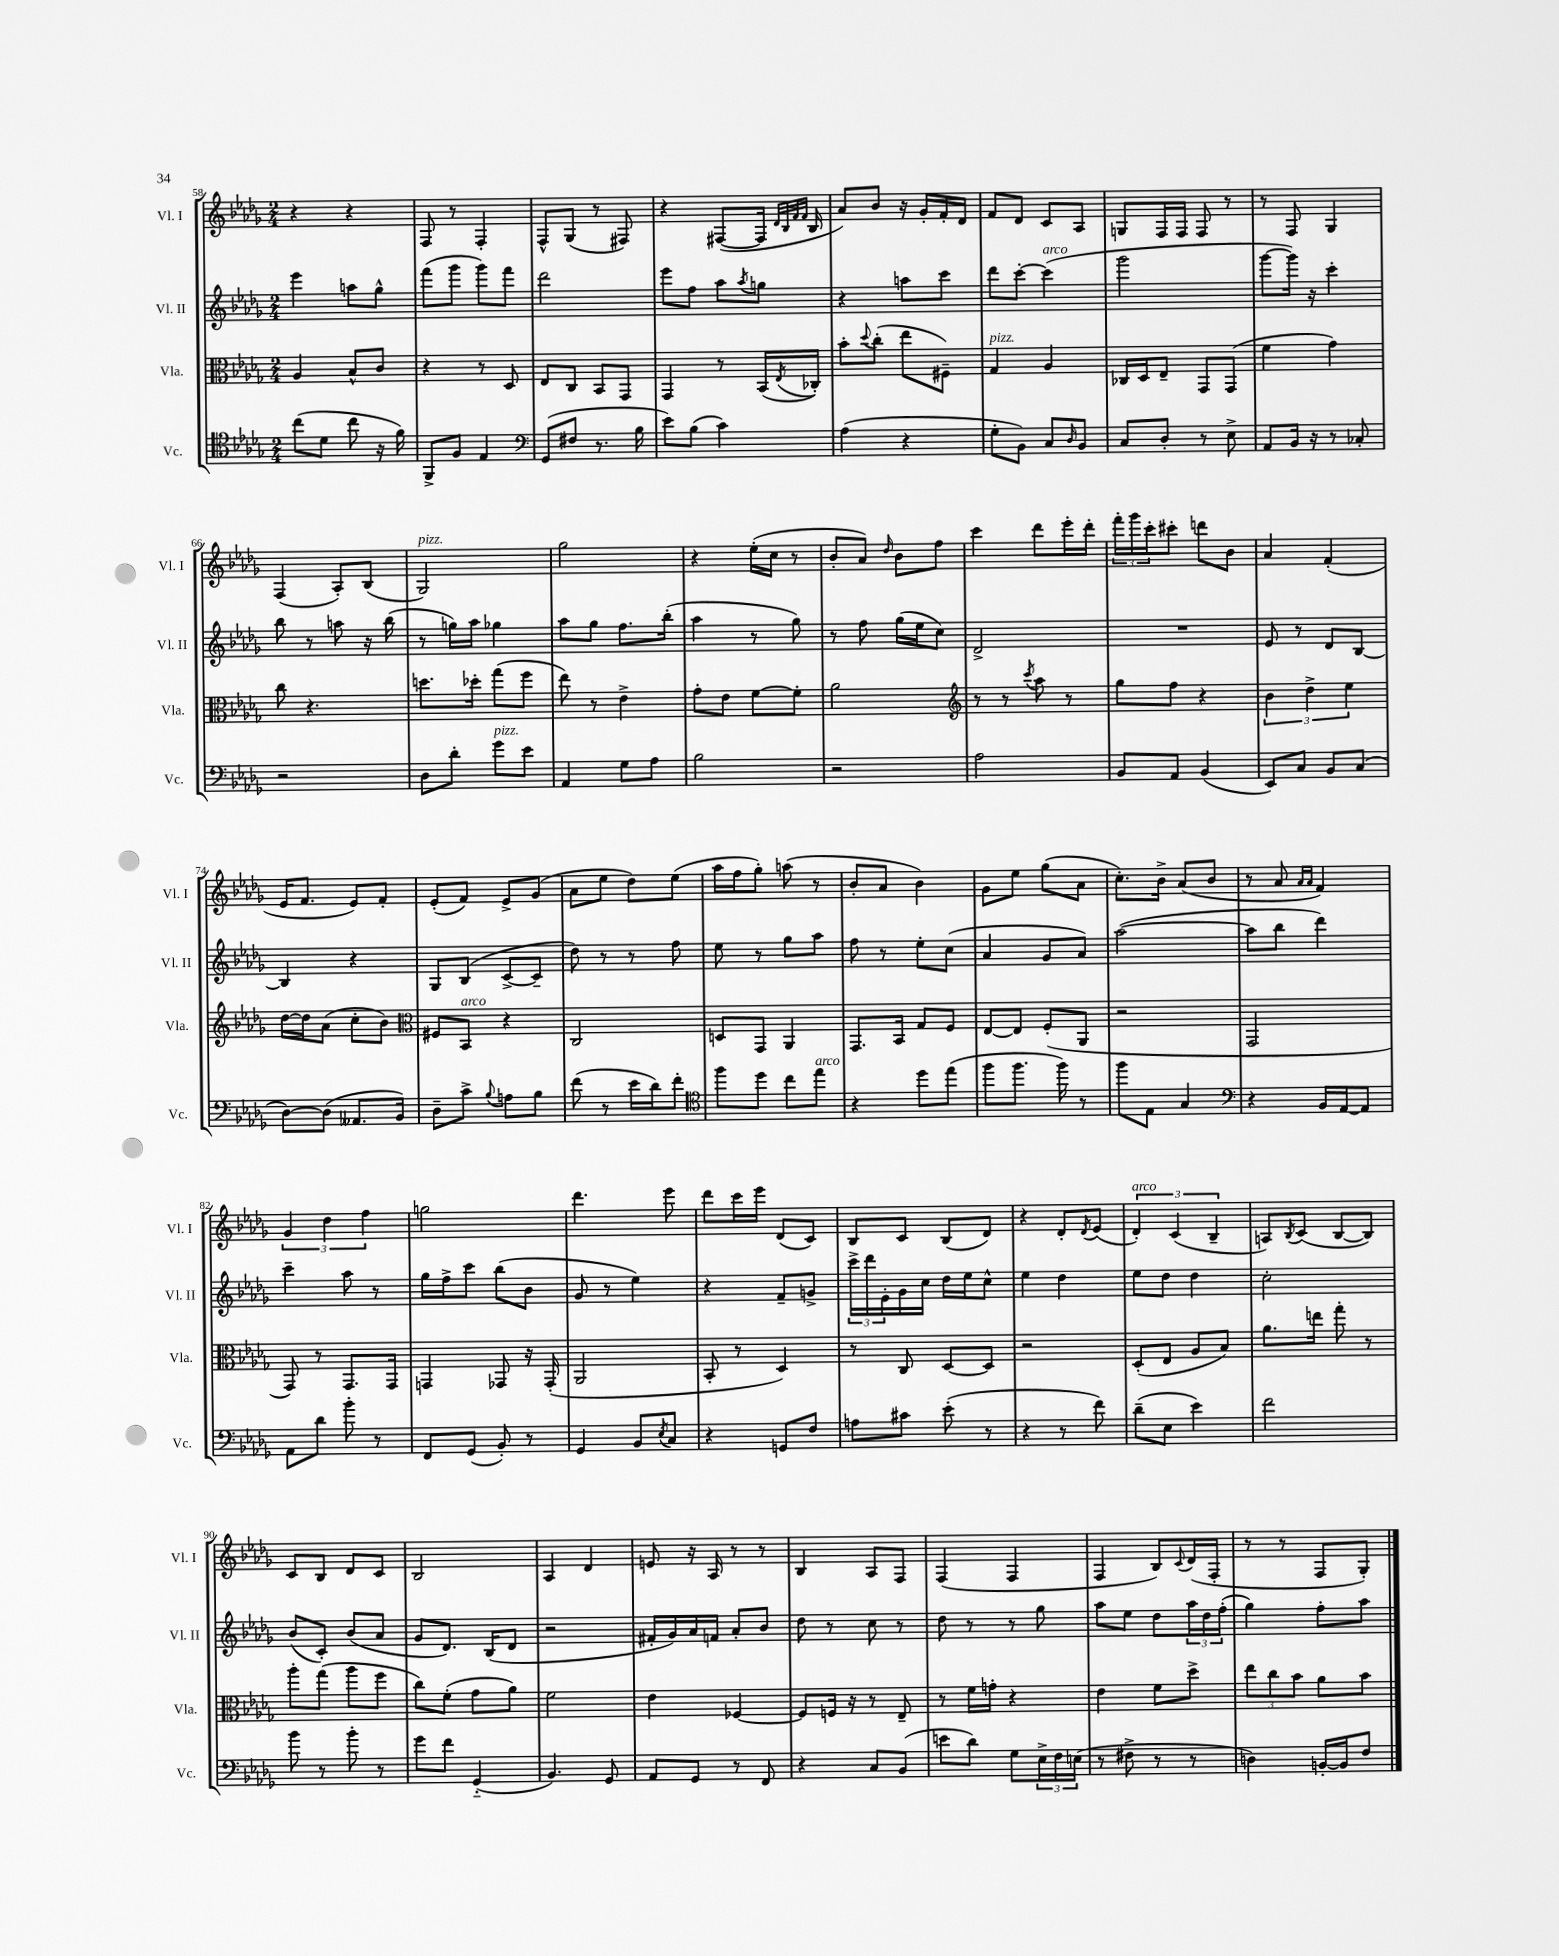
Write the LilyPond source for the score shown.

<<
\new StaffGroup <<
\new Staff = "s0" \with { instrumentName = "Vl. I" shortInstrumentName = "Vl. I" } {
    \clef treble \key des \major \numericTimeSignature \time 2/4
    r4 r4 |
    f8 r8 f4-. |
    f8-^ ges8( r8 fis8) |
    r4 fis8~( fis16 \grace { des'32 bes32 f'32 f'32 } bes16 |
    aes'8) bes'8 r16 ges'16-. f'16-. des'16 |
    f'8 des'8 c'8 aes8 |
    g8 f16 f16 f8 r8 |
    r8 f8 ges4 |
    f4( aes8-.) bes8( |
    ges2^\markup { \italic "pizz." }) |
    ges''2 |
    r4 ees''16-.( c''16 r8 |
    bes'8-. aes'8) \grace { des''16 } bes'8 f''8 |
    c'''4 des'''8 ees'''16-. des'''16-. |
    \tuplet 3/2 { f'''16-. ges'''16 c'''16-. } cis'''8-. d'''8 bes'8 |
    aes'4 f'4-.( |
    ees'16 f'8. ees'8) f'8-. |
    ees'8-.( f'8) ees'8-> ges'8( |
    aes'8 ees''8 des''8) ees''8( |
    aes''16 f''16 ges''8-.) a''8( r8 |
    bes'8-. aes'8 bes'4) |
    ges'8 ees''8 ges''8( aes'8 |
    c''8.-.) bes'16-> aes'8( bes'8 |
    r8 aes'8 \grace { aes'16 aes'16 } f'4) |
    \tuplet 3/2 { ges'4 des''4 f''4 } |
    g''2 |
    des'''4. ees'''8 |
    des'''8 c'''16 ees'''16 des'8( c'8) |
    bes8 c'8 bes8( des'8) |
    r4 des'8-. \acciaccatura { des'8 } ees'8( |
    \tuplet 3/2 { des'4-.^\markup { \italic "arco" }) c'4( bes4-- } |
    a8) \acciaccatura { bes8 } c'8( bes8~ bes8) |
    c'8 bes8 des'8 c'8 |
    bes2 |
    aes4 des'4 |
    e'8 r16 aes16 r8 r8 |
    bes4 aes8 f8 |
    f4( f4 |
    f4 bes8) \appoggiatura { c'8 } des'16( f16-. |
    r8 r8 f8 ges8-.) \bar "|." |
}
\new Staff = "s1" \with { instrumentName = "Vl. II" shortInstrumentName = "Vl. II" } {
    \clef treble \key des \major \numericTimeSignature \time 2/4
    ees'''4 a''8 ges''8-^ |
    f'''8( ges'''8 ges'''8) f'''8 |
    des'''2 |
    ees'''8 f''8 aes''8 \acciaccatura { aes''8 } g''8 |
    r4 a''8 c'''8 |
    des'''8 c'''8~-. c'''4^\markup { \italic "arco" }( |
    ges'''2 |
    ges'''8~ ges'''16) r16 c'''4-. |
    bes''8 r8 a''8 r16 bes''16( |
    r8 g''16) aes''16 ges''4 |
    aes''8 ges''8 f''8. bes''16-.( |
    aes''4 r8 ges''8) |
    r8 f''8 ges''16( ees''16 c''8) |
    des'2-> |
    R2 |
    ees'8 r8 des'8 bes8~ |
    bes4 r4 |
    ges8 bes8( c'8~-> c'8-- |
    des''8) r8 r8 f''8 |
    ees''8 r8 ges''8 aes''8 |
    f''8 r8 ees''8-. c''8( |
    aes'4 ges'8 aes'8) |
    aes''2~( |
    aes''8 bes''8 des'''4) |
    c'''4-- aes''8 r8 |
    ges''16 f''16-> c'''8 bes''8( bes'8 |
    ges'8 r8 ees''4) |
    r4 f'8-- g'8-> |
    \tuplet 3/2 { c'''16-> des'''16 ees'16-. } ges'16 c''16 des''16 ees''16 c''8-^ |
    ees''4 des''4 |
    ees''8 des''8 des''4 |
    c''2-. |
    bes'8( c'8-.) bes'8( aes'8 |
    ges'8 des'8.) bes16( des'8 |
    r2 |
    fis'16-. ges'16) aes'16 f'16 aes'8-. bes'8 |
    des''8 r8 c''8 r8 |
    des''8 r8 r8 ges''8 |
    aes''8 ees''8 des''8 \tuplet 3/2 { aes''16 des''16 f''16-.( } |
    ges''4) f''8-. aes''8 \bar "|." |
}
\new Staff = "s2" \with { instrumentName = "Vla." shortInstrumentName = "Vla." } {
    \clef alto \key des \major \numericTimeSignature \time 2/4
    aes4 bes8-^ c'8 |
    r4 r8 des8 |
    ees8 c8 bes,8 ges,8 |
    ges,4 r8 bes,16( \acciaccatura { ees8 } ces16-.) |
    bes'8-. \appoggiatura { des''8 } c''8-.( ees''8 fis8--) |
    ges4^\markup { \italic "pizz." } aes4 |
    ces16 des16 ees8-- ges,8 ges,8( |
    f'4 ges'4) |
    c''8 r4. |
    d''8. des''16-. ges''8( f''8 |
    ees''8) r8 ees'4-> |
    ges'8-. ees'8 f'8~ f'8-. |
    aes'2 |
    \clef treble r8 r8 \acciaccatura { c'''8 } aes''8 r8 |
    ges''8 f''8 r4 |
    \tuplet 3/2 { bes'4 des''4-> ees''4 } |
    des''16~ des''16 aes'8( c''8-. bes'8) |
    \clef alto fis8 bes,8^\markup { \italic "arco" } r4 |
    c2 |
    d8 ges,8 aes,4 |
    ges,8. bes,16 ges8 f8 |
    ees8~ ees8 f8-.( aes,8 |
    r2 |
    ges,2 |
    ges,8) r8 ges,8. ges,16 |
    g,4 ges,8 r16 ges,16-.( |
    aes,2 |
    bes,8-. r8 des4) |
    r8 c8 des8~ des8 |
    r2 |
    des8-.( ees8 aes8 bes8) |
    aes'8. e''16 ges''8-. r8 |
    aes''8-. ges''8( aes''8 f''8 |
    c''8) f'8-.( ges'8 aes'8) |
    f'2 |
    ees'4 fes4~ |
    fes8 f16 r16 r8 ees8-- |
    r8 f'16 g'16-. r4 |
    ees'4 f'8 des''8-> |
    \tuplet 3/2 { ees''8 c''8 bes'8 } aes'8 bes'8 \bar "|." |
}
\new Staff = "s3" \with { instrumentName = "Vc." shortInstrumentName = "Vc." } {
    \clef tenor \key des \major \numericTimeSignature \time 2/4
    c''8( des'8 c''8 r16 f'16) |
    f,8-> f8 ees4 |
    \clef bass ges,8( fis8 r8. bes16 |
    ees'8) bes8( c'4) |
    aes4( r4 |
    ges8-. bes,8) c8 \grace { des16 } bes,8 |
    c8 des8-. r8 ees8-> |
    aes,8 bes,16 r16 r8 ces8-. |
    r2 |
    des8 des'8-. ges'8^\markup { \italic "pizz." } ees'8 |
    aes,4 ges8 aes8 |
    bes2 |
    r2 |
    aes2 |
    bes,8 aes,8 bes,4( |
    ees,8) c8 bes,8 c8( |
    des8~) des8( aeses,8. bes,16) |
    des8-- c'8-> \appoggiatura { bes8 } a8 bes8 |
    f'8( r8 ees'16 des'16) f'8-. |
    \clef tenor f''8 des''8 c''8 ees''8^\markup { \italic "arco" } |
    r4 des''8 ees''8( |
    f''8 f''8. f''16) r8 |
    f''8 ees8 ges4 |
    \clef bass r4 bes,16 aes,16~ aes,8 |
    aes,8 des'8 bes'8-. r8 |
    f,8 ges,8( bes,8-.) r8 |
    ges,4 bes,8 \acciaccatura { ees8 } c8 |
    r4 g,8 f8 |
    a8 cis'8 ees'8-.( r8 |
    r4 r8 f'8) |
    des'8--( ees8 ees'4) |
    f'2 |
    bes'8 r8 bes'8-. r8 |
    ges'8 f'8 ges,4-_( |
    bes,4.) ges,8 |
    aes,8 ges,8 r8 f,8 |
    r4 c8 bes,8( |
    e'8 des'8) ges8 \tuplet 3/2 { ees16-> f16 e16( } |
    r8 fis8-> r8 r8 |
    d4) b,16~-. b,16 f8 \bar "|." |
}
>>
>>
\layout { \context { \Score currentBarNumber = #58 } }
